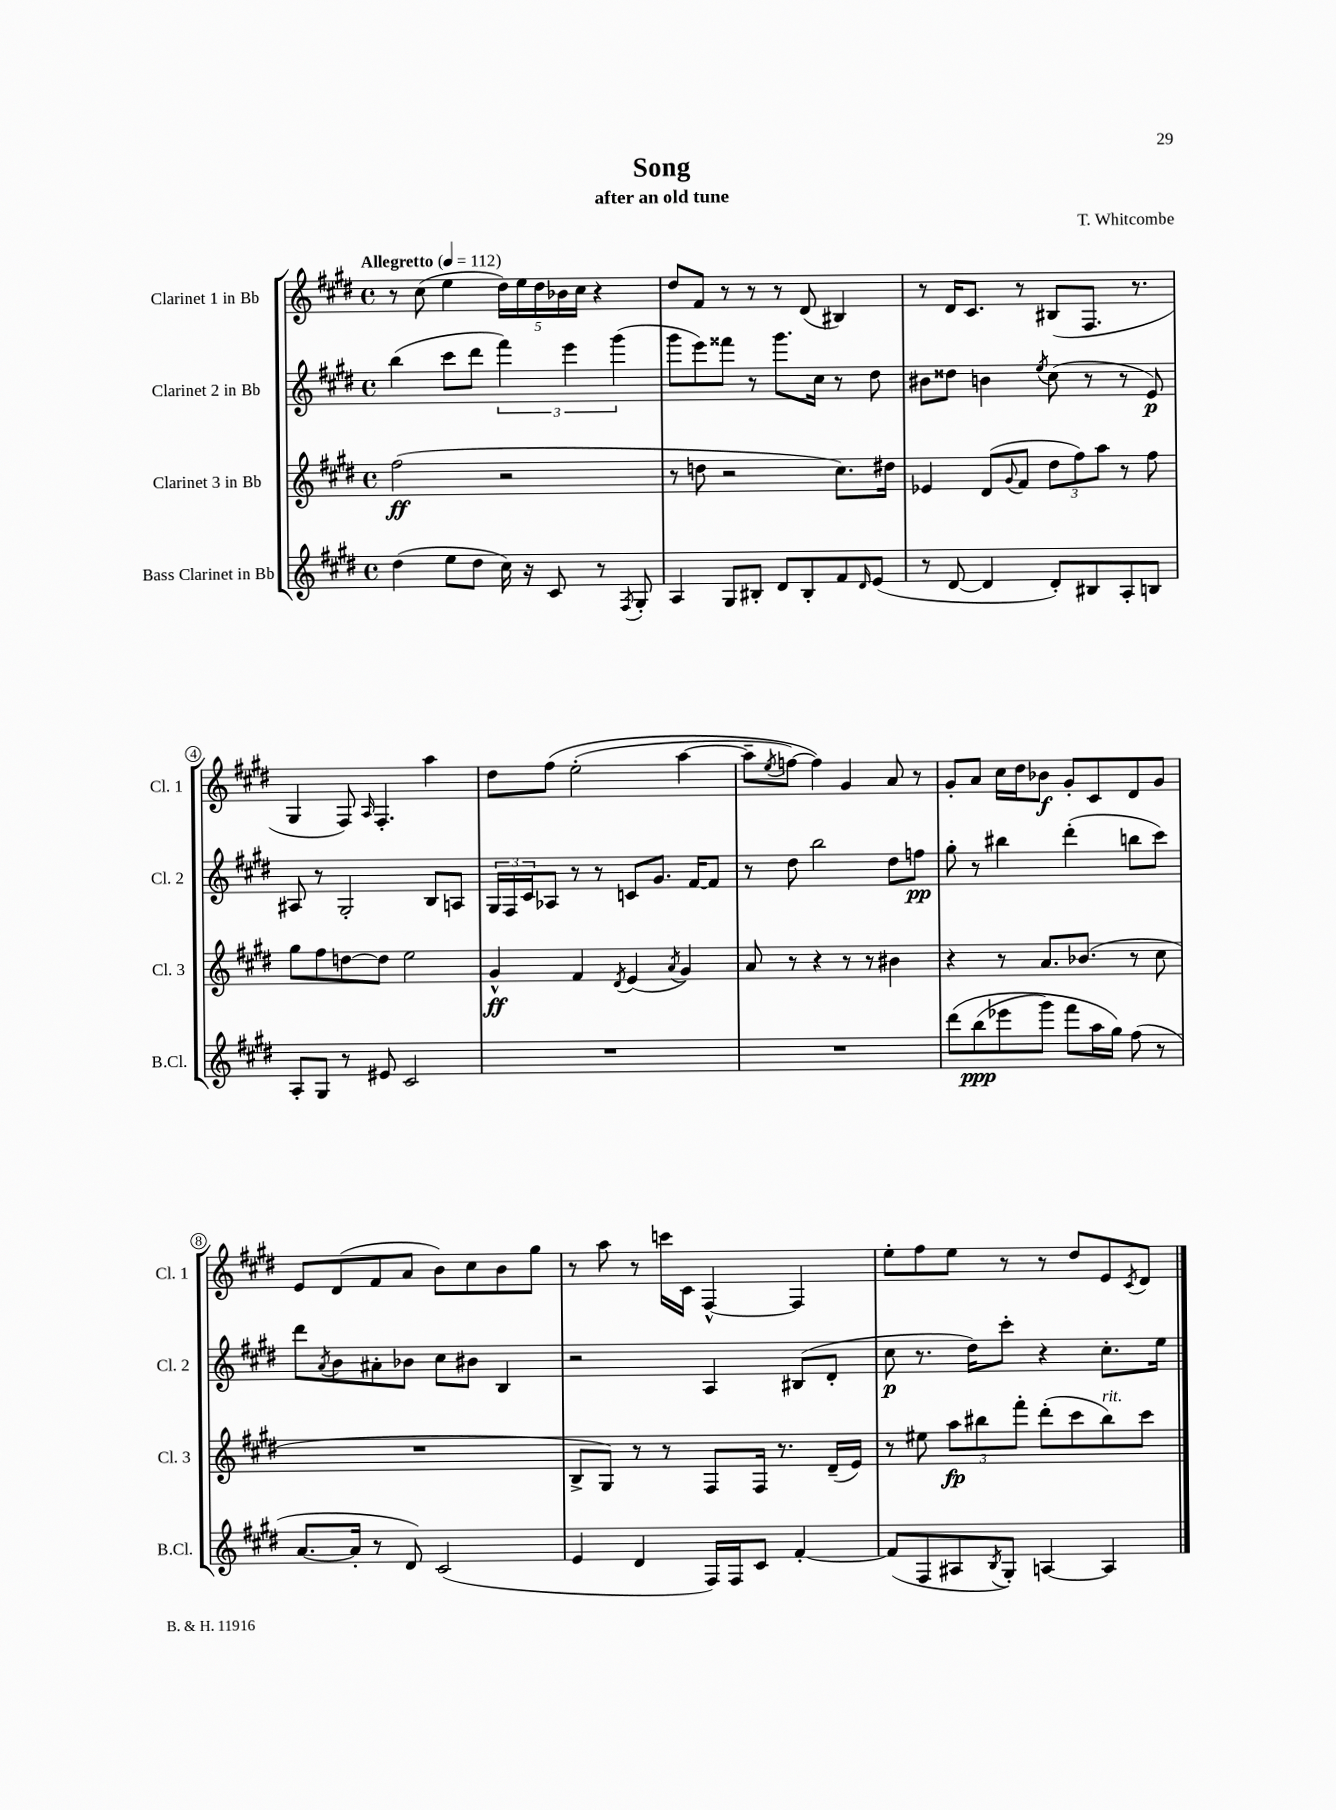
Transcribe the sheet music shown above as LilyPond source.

\header { title = "Song" composer = "T. Whitcombe" subtitle = "after an old tune" }
<<
\new StaffGroup <<
\new Staff = "s0" \with { instrumentName = "Clarinet 1 in Bb" shortInstrumentName = "Cl. 1" } {
    \clef treble \key e \major \defaultTimeSignature \time 4/4 \tempo "Allegretto" 4 = 112
    r8 cis''8( e''4 \tuplet 5/4 { dis''16) e''16 dis''16 bes'16 cis''16 } r4 |
    dis''8 fis'8 r8 r8 r8 dis'8( bis4) |
    r8 dis'16 cis'8. r8 bis8( fis8. r8. |
    gis4 fis8) \grace { a16 } fis4.-. a''4 |
    dis''8 fis''8\( e''2-.( a''4~ |
    a''8-- \acciaccatura { e''8 } f''8~) f''4\) gis'4 a'8 r8 |
    gis'8-. a'8 cis''16 dis''16 bes'8\f gis'8-. cis'8 dis'8 gis'8 |
    e'8 dis'8( fis'8 a'8 b'8) cis''8 b'8 gis''8 |
    r8 a''8 r8 c'''16 cis'16 fis4~-^ fis4 |
    e''8-. fis''8 e''8 r8 r8 dis''8 e'8 \acciaccatura { cis'8 } dis'8 \bar "|." |
}
\new Staff = "s1" \with { instrumentName = "Clarinet 2 in Bb" shortInstrumentName = "Cl. 2" } {
    \clef treble \key e \major \defaultTimeSignature \time 4/4
    b''4( cis'''8 dis'''8 \tuplet 3/2 { fis'''4) e'''4 gis'''4( } |
    gis'''8 e'''8) fisis'''8 r8 gis'''8. cis''16 r8 dis''8 |
    bis'8 disis''8 b'4 \acciaccatura { e''8 } cis''8( r8 r8 e'8\p) |
    ais8 r8 gis2-. b8 a8 |
    \tuplet 3/2 { gis16 fis16 cis'16 } aes8 r8 r8 c'8 gis'8. fis'16~ fis'8 |
    r8 dis''8 b''2 dis''8 f''8\pp |
    gis''8-. r8 bis''4 dis'''4-.( b''8 cis'''8) |
    dis'''8 \acciaccatura { a'8 } b'8 ais'8-. bes'8 cis''8 bis'8 b4 |
    r2 a4 bis8( dis'8-. |
    cis''8\p r8. dis''16) cis'''8-. r4 cis''8.-. e''16 \bar "|." |
}
\new Staff = "s2" \with { instrumentName = "Clarinet 3 in Bb" shortInstrumentName = "Cl. 3" } {
    \clef treble \key e \major \defaultTimeSignature \time 4/4
    fis''2\ff( r2 |
    r8 d''8 r2 cis''8.) dis''16 |
    ees'4 dis'8( \appoggiatura { gis'8 } fis'8 \tuplet 3/2 { dis''8 fis''8) a''8 } r8 fis''8 |
    gis''8 fis''8 d''8~ d''8 e''2 |
    gis'4-^\ff fis'4 \acciaccatura { dis'8 } e'4( \acciaccatura { a'8 } gis'4) |
    a'8 r8 r4 r8 r8 bis'4 |
    r4 r8 a'8. bes'8.( r8 cis''8 |
    R1 |
    b8-> gis8) r8 r8 fis8 fis16 r8. dis'16--( e'16) |
    r8 eis''8 \tuplet 3/2 { a''8\fp bis''8 fis'''8-. } dis'''8-.( cis'''8 bis''8^\markup { \italic "rit." }) cis'''8 \bar "|." |
}
\new Staff = "s3" \with { instrumentName = "Bass Clarinet in Bb" shortInstrumentName = "B.Cl." } {
    \clef treble \key e \major \defaultTimeSignature \time 4/4
    dis''4( e''8 dis''8 cis''16) r16 cis'8 r8 \acciaccatura { fis8 } gis8-. |
    a4 gis8 bis8-. dis'8 bis8-. fis'8 \grace { dis'16 } e'8( |
    r8 dis'8~ dis'4 dis'8-.) bis8 a8-. b8 |
    a8-. gis8 r8 eis'8 cis'2 |
    R1 |
    R1 |
    dis'''8\( b''8\ppp( ees'''8 gis'''8) fis'''8 a''16 gis''16\) fis''8( r8 |
    a'8.~ a'16-. r8 dis'8) cis'2( |
    e'4 dis'4 fis16) fis16 cis'8 fis'4~-. |
    fis'8( fis8 ais8 \acciaccatura { b8 } gis8-.) a4~ a4 \bar "|." |
}
>>
>>
\layout { \context { \Score \override BarNumber.stencil = #(make-stencil-circler 0.1 0.3 ly:text-interface::print) } }
